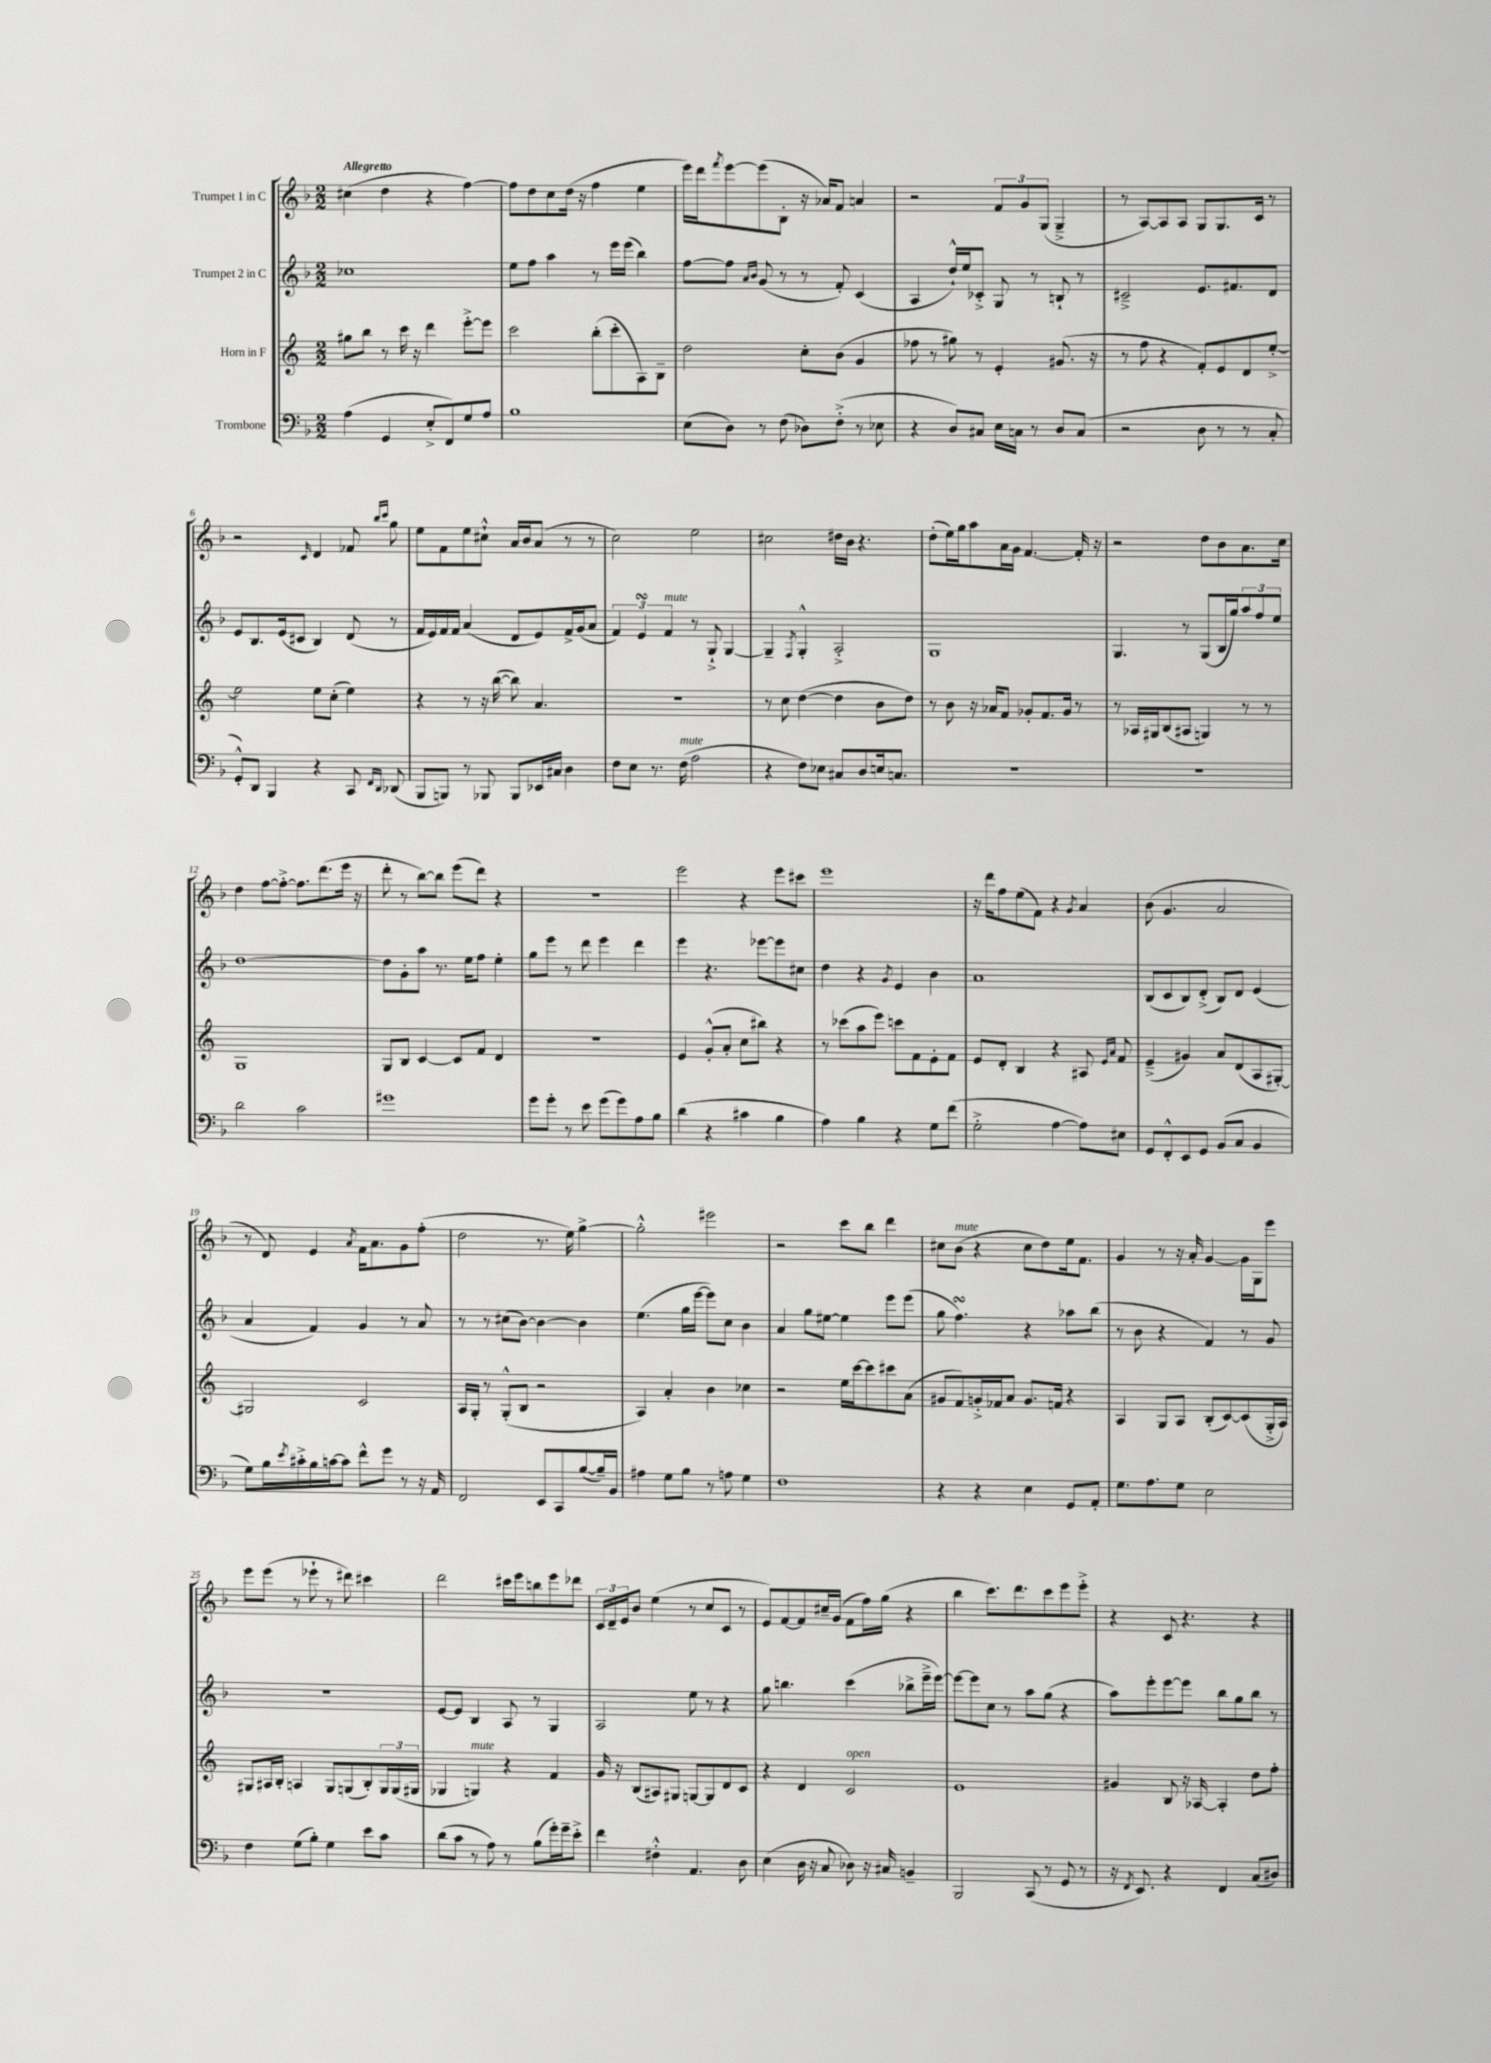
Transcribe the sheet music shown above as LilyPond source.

<<
\new StaffGroup <<
\new Staff = "s0" \with { instrumentName = "Trumpet 1 in C" } {
    \clef treble \key f \major \numericTimeSignature \time 2/2 \tempo "Allegretto"
    cis''4( d''4 r4 f''4~) |
    f''8 d''8 c''8 d''16( r16 f''4 e''4 |
    e'''16) d'''16 \acciaccatura { f'''8 } e'''8~ e'''8( bes8-. r16 aes'16) f'8 a'4 |
    r2 \tuplet 3/2 { f'8 g'8 g8( } g4---> |
    r8 a8~) a8 a8 g8 g8. c'16 r8 |
    r2 \grace { c'16 } d'4 fes'8 \grace { bes''16 c'''16 } g''8 |
    e''8 f'8 e''8 cis''8-!-^ a'16 bes'16 a'8( r8 r8 |
    c''2) e''2 |
    cis''2 dis''16 bes'16 r4. |
    d''8-.( e''16) g''16 a''8 a'16 g'16 f'4.~ f'16-. r16 |
    r2 d''8 bes'8 a'8. c''16 |
    d''4 f''8~ f''8~-.-> f''8. d'''8.( e'''16 r16 |
    d'''8-. r8 bes''8~) bes''8 e'''8( d'''8) r4 |
    R1 |
    e'''2 r4 e'''8 cis'''8 |
    e'''1 |
    r16 d'''16 f''8 e''8( f'8) r4 \acciaccatura { g'8 } a'4 |
    bes'8( g'4. a'2 |
    r8 d'8) e'4 \acciaccatura { a'8 } f'16 a'8. g'8 f''8-.( |
    d''2 r8. e''16) g''4~-> |
    g''2-.-^ eis'''2 |
    r2 c'''8 bes''8 d'''4 |
    cis''8 bes'8^\markup { \italic "mute" }( r4 cis''8 d''8) e''16 f'8. |
    g'4 r8 r16 a'16-. g'4~ g'16 g16 e'''8 |
    e'''8 e'''8( r8 ees'''8-! r8 dis'''8) cis'''4 |
    d'''2 cis'''16 e'''16 b''8 e'''8 des'''8 |
    \tuplet 3/2 { c'16 d'16-- e'16 } bes'8 e''4( r8 c''8 c'8 r8 |
    e'8) f'8~ f'8 cis''16-- g'16( f'8 f''16) g''16( r4 |
    bes''4 c'''8.) d'''8. c'''8 e'''8 e'''8-.-> |
    r4 c'8 r4. r4 \bar "|." |
}
\new Staff = "s1" \with { instrumentName = "Trumpet 2 in C" } {
    \clef treble \key f \major \numericTimeSignature \time 2/2
    ces''1 |
    e''8 f''8 a''4 r8 e'''16 e'''16( bes''4) |
    f''8~ f''8 \grace { a'16 bes'16 } g'8( r8 r8 f'8-.) c'4( |
    a4 d''16-!-^) e''16 ces'8-.-> g8 r8 b8-! r8 |
    cis'2---> e'8. fis'8. d'8 |
    e'8 bes8. e'16( cis'8 bes4) d'8( r8 |
    f'16 e'16) f'16 f'16 a'4( d'8 e'8) f'16-> g'16( a'8 |
    \tuplet 3/2 { f'4) e'4\turn f'4^\markup { \italic "mute" } } r8 g8-!-> g4~ |
    g4-- \acciaccatura { f8 } g4-.-^ a2-.-> |
    g1 |
    g4. r8 g8( bes16 g''16) \tuplet 3/2 { a''8 f''8 e''8 } |
    d''1~ |
    d''8 g'8-. a''8 r8. e''16 f''8 e''4-. |
    g''8 e'''8 r8 d'''8 e'''4 d'''4 |
    e'''4 r4. ees'''8~ ees'''8 cis''8 |
    d''4 r4 \acciaccatura { g'8 } e'4 bes'4 |
    a'1 |
    bes8( c'8 bes8) d'8-.->( bes8) d'8 e'4( |
    a'4 f'4) g'4 r8 a'8 |
    r8 r8 cis''8( bes'8~) bes'4~ bes'4 |
    e''4.( g''16 e'''16~ e'''8) c''8 bes'4 |
    a'4 g''8 eis''8~ eis''4 e'''8 e'''8( |
    g''8 f''4.\turn) r4 aes''8 bes''8( |
    r8 bes'8 r4 f'4) r8 g'8 |
    r1 |
    e'8~ e'8 bes4 a8 r8 g4 |
    a2 e''8 r8 r4 |
    g''8 b''4. c'''4( bes''8-> e'''16---> e'''16~) |
    e'''8~ e'''8 c''8 r8 a''8 g''8( r4 |
    a''8) e'''8-. e'''8~ e'''8 bes''8 g''8 bes''8 r8 \bar "|." |
}
\new Staff = "s2" \with { instrumentName = "Horn in F" } {
    \clef treble \key c \major \numericTimeSignature \time 2/2
    gis''8 b''8 r8 c'''16 r16 d'''4 e'''8~-.-> e'''8 |
    c'''2 b''8-.( c'''8-. a8) b8-- |
    d''2 c''8-. b'8( g'4 |
    fes''8 r8 gis''8) r8 e'4-. gis'8.( r16 |
    r8 f''8 r4 f'8-.) e'8 d'8 e''8~-.-> |
    e''2 e''8 c''8-.( e''4) |
    r4 r8 r16 b''16~( b''8) a'4. |
    R1 |
    r8 c''8 d''4~( d''4 b'8 d''8) |
    r8 b'8 r16 aes'16 f'8 ges'8-. f'8. ges'16 r8 |
    r8 aes16 gis16 b8( ais8 g4) r8 r8 |
    g1 |
    g8 b8 c'4~ c'8 f'8 d'4 |
    R1 |
    e'4 g'8-.-^( a'8-. c''8 bis''8) r4 |
    r8 ces'''8( a''8 e'''8) c'''8 f'8 e'8-. f'8 |
    e'8 d'8-. b4 r4 ais8 \grace { e'16 a'16 } f'8 |
    e'4--->( gis'4) a'8 d'8( a8 gis8~-.) |
    gis2 c'2 |
    a16 g16-. r8 g8-.-^( b8 r2 |
    a4) a'4-. b'4 ces''4 |
    r2 e''16 c'''16~ c'''8 cis'''8 a'8( |
    gis'8 f'8) g'16-.-> fes'16 a'8 g'8. f'16 r4 |
    a4 g8 a8 b8-.( c'8~) c'8( g16-.-> a16) |
    gis8 ais16 b16-. a4 gis8 g8( b8-.) \tuplet 3/2 { g16 g16( gis16 } |
    ges4 g4^\markup { \italic "mute" }) r4 f'4 |
    g'16 r16 b8( ais8) gis8 g8~ g8 d'8 c'8 |
    r4 d'4 c'2^\markup { \italic "open" } |
    e'1 |
    gis'4 b8 r16 aes16~ aes4-. d''8 f''8-. \bar "|." |
}
\new Staff = "s3" \with { instrumentName = "Trombone" } {
    \clef bass \key f \major \numericTimeSignature \time 2/2
    a4( g,4 e8-.-> f,8) g8 a8 |
    bes1 |
    e8( d8) r8 f8( des8) f8-.->( r8 ees8 |
    r4 d8) cis8 e16 c16 r8 d8 c8( |
    r2 d8 r8 r8 c8-. |
    g,8-.-^) d,8 bes,,4 r4 c,8 \grace { f,16 d,16 } des,8( |
    bes,,8 b,,8) r8 bes,,8 bes,,8 ees,16 cis16 d4 |
    f8 e8 r8. f16^\markup { \italic "mute" }( a2 |
    r4 f8) ees8 cis8 d8 e16 c8. |
    R1 |
    R1 |
    d'2 c'2 |
    gis'1 |
    g'8 g'8-. r8 e'8 g'8( g'8) a8 bes8 |
    d'4( r4 cis'4 bes4 |
    a4) bes4 r4 g8 f'8( |
    g2-.-> a4~ a8) eis8 |
    g,8 f,8-.-^ e,8 g,8 bes,8( c8 bes,4 |
    g8) bes16 \acciaccatura { e'8 } cis'16-.-> bes16 c'16~ c'8 f'8-^ g'8 r8 r16 a,16 |
    f,2 e,8 c,8 bes8~( bes16--) bes,16 |
    ais4 g8 bes8 r8 a8 g4 |
    f1 |
    r4 r4 e4 g,8 a,8-. |
    g8. a8. g8 e2 |
    f4 g8( bes8-.) g4 e'8 c'8 |
    d'8( c'8 r8 a8) r8 bes8( g'16-.) g'16-- e'8-.-> |
    f'4 fis4-.-^ a,4. d8 |
    e4( d16 r16 c8 des8) r16 cis16 b,4-- |
    bes,,2 c,8( r8 g,8 r8 |
    r16 \acciaccatura { f,8 } e,8.) r4 f,4 c8( dis8) \bar "|." |
}
>>
>>
